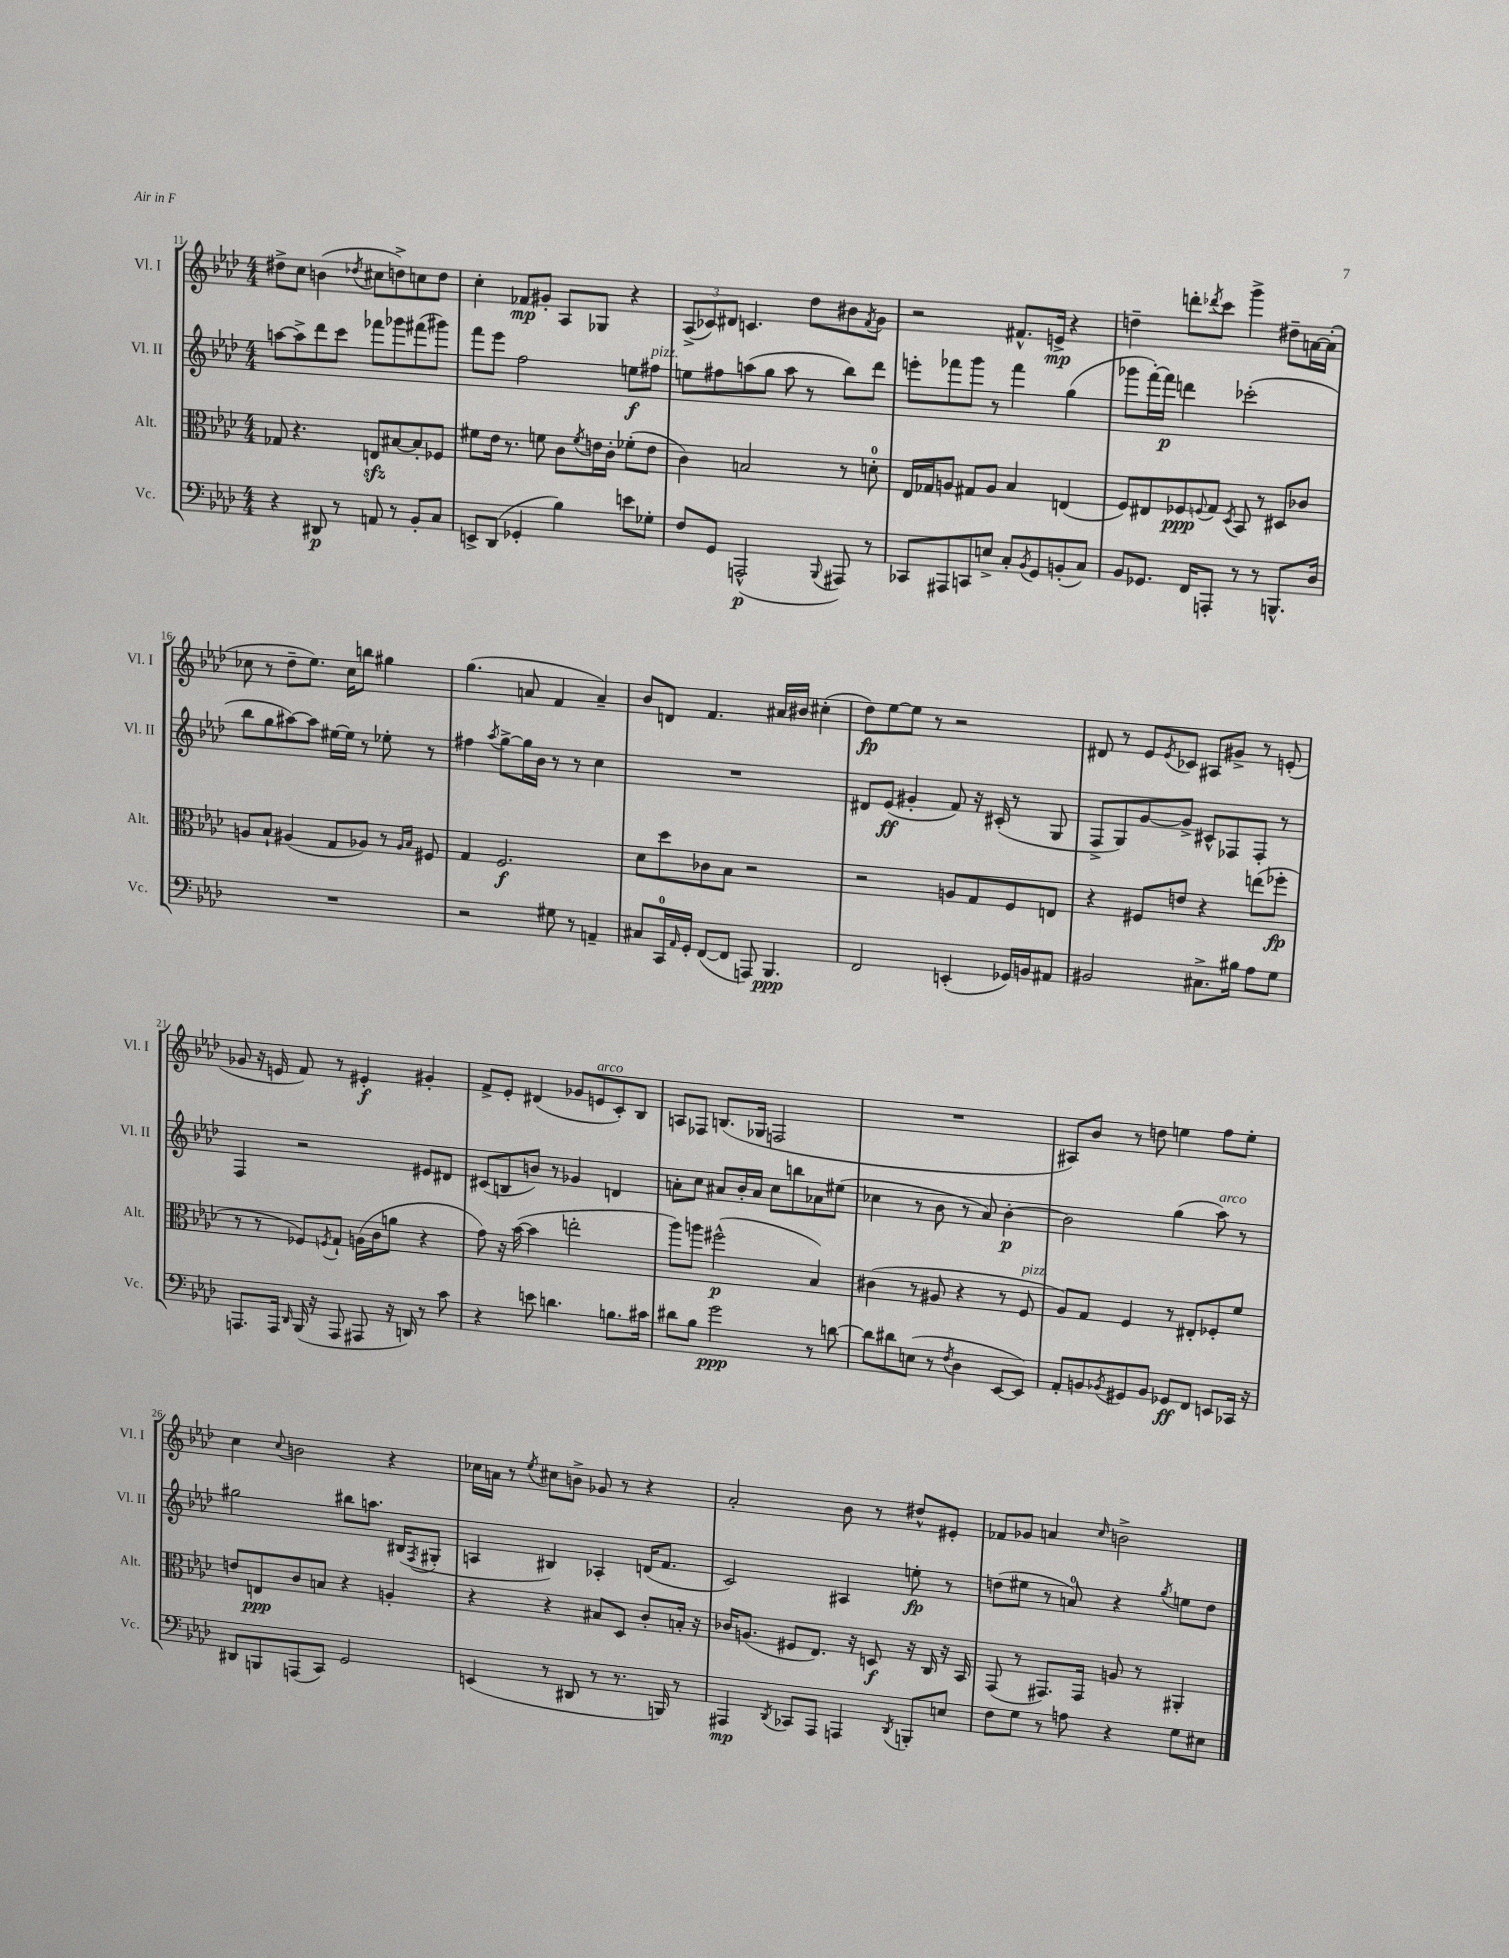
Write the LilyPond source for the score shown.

<<
\new StaffGroup <<
\new Staff = "s0" \with { instrumentName = "Vl. I" shortInstrumentName = "Vl. I" } {
    \clef treble \key aes \major \numericTimeSignature \time 4/4
    dis''8-> c''8 b'4( \acciaccatura { des''8 } cis''8 d''8->) c''8 d''8 |
    c''4-. fes'8\mp gis'8-. aes8 ges8 r4 |
    \tuplet 3/2 { aes8->( ces'8) dis'8 } c'4. des''8 bis'8 \acciaccatura { f'8 } g'8 |
    r2 fis'8.-^ e'16->\mp r4 |
    d''4-- d'''8-. \acciaccatura { des'''8 } c'''8 g'''4-> dis''8-- a'16~ a'16-.( |
    ces''8 r8 des''8-- ees''8.) ces''16 b''8 gis''4 |
    g''4.( a'8 f'4 a'4--) |
    bes'8 d'8 f'4. ais'16 bis'16 cis''4-.( |
    des''8\fp) ees''8~ ees''8 r8 r2 |
    dis'8 r8 ees'8 \acciaccatura { ees'8 } ces'8 ais8 gis'8-> r8 e'8-.( |
    ges'8 r16 e'16 f'8) r8 eis'4-.\f gis'4-. |
    f'8-> ees'8-. dis'4( ges'8 e'8^\markup { \italic "arco" } c'8-.) bes8 |
    a8 fes8 b8.( ges16 f2 |
    R1 |
    ais8) bes'8 r8 d''8 e''4 f''8 e''8-. |
    c''4 \appoggiatura { c''8 } b'2 r4 |
    ces''16 a'16 r8 \acciaccatura { ees''8 } cis''8 b'8-> ges'8 r8 r4 |
    aes'2-. bes'8 r8 dis''8-^ eis'8-. |
    fes'8 ges'8 a'4 \grace { c''16 } b'2-> \bar "|." |
}
\new Staff = "s1" \with { instrumentName = "Vl. II" shortInstrumentName = "Vl. II" } {
    \clef treble \key aes \major \numericTimeSignature \time 4/4
    a''8~ a''8-> des'''8 c'''8 fes'''8 ges'''8 fis'''8( gis'''8) |
    f'''8 ees'''8 f''2 e''8\f fis''8^\markup { \italic "pizz." } |
    e''8 fis''8 a''8( g''8 a''8 r8 bes''8) des'''8 |
    e'''8-. fes'''8 g'''8 r8 fes'''4 g''4( |
    ges'''8 f'''16~-.) f'''16\p d'''4 ces'''2-.( |
    bes''8 g''8 ais''8~) ais''8 eis''16~ eis''16 r8 ees''8-. r8 |
    fis''4 \acciaccatura { aes''8 } g''8~-> g''16 bes'16 r8 r8 c''4 |
    R1 |
    dis'8 ees'8\ff( gis'4-. f'8) r16 cis'16-.( r8 g8 |
    f8-> g8) g'8~ g'8-> cis'8-^ fes8 fes8-. r8 |
    f4 r2 eis'8 dis'8 |
    cis'8( b8 b'8) r8 ges'4 d'4 |
    a'8-. c''8 ais'8 bes'16-. ais'16 c''8 b''8 aes'8 eis''8( |
    ces''4 r8 bes'8 r8 aes'8) bes'4~-.\p |
    bes'2 g''4( aes''8^\markup { \italic "arco" }) r8 |
    gis''2 bis''8 a''8. bis16( \acciaccatura { f8 } gis8-. |
    a4 bis4) aes4-. d'16( f'8. |
    c'2) ais4 e''8-.\fp r8 |
    d''8( eis''8 r8 a'8-0) r4 \acciaccatura { g''8 } e''8 d''8 \bar "|." |
}
\new Staff = "s2" \with { instrumentName = "Alt." shortInstrumentName = "Alt." } {
    \clef alto \key aes \major \numericTimeSignature \time 4/4
    ges8 r4. e8\sfz bis8~ bis8-. fes8 |
    fis'8 ees'16 r8. f'8 c'8 \acciaccatura { f'8 } e'16 c'16-. fes'8-.( e'8 |
    c'4) b2 r8 d'8-0-. |
    ees16 ges16 a8 gis8 a8 bes4 e4( |
    f8) eis8 fes8\ppp \appoggiatura { f8 } g8 \acciaccatura { des8 } bes,8 r8 dis8 ces'8 |
    a8 bes8-! ais4( g8 aes8) r8 \grace { aes16 bes16 } fis8 |
    g4 f2.\f |
    des'8 des''8 ces'8 bes8 r2 |
    r2 a8 g8 f8 e8 |
    r4 fis8 e'8 r4 e''8( fes''8-.\fp |
    r8 r8 fes8) \acciaccatura { f8 } g8-! a16( c'16 a'8 r4 |
    g'8) r16 bes'16~( bes'4 e''2-. |
    aes''8) a''8 fis''2-^\p( bes4) |
    cis'4( r8 ais8 r4 r8 f8^\markup { \italic "pizz." } |
    aes8) g8 f4 r8 eis8-. fes8-. f'8 |
    e'8 e8\ppp c'8 b8 r4 a4-. |
    r4 r4 bis8 des8 c'8-. b16-. r16 |
    ces'16 a8.( fis8 ees8.) r16 d8\f r16 c16 r16 bes,16 |
    g,8( r8 gis,8.) gis,16 a8 r8 ais,4-. \bar "|." |
}
\new Staff = "s3" \with { instrumentName = "Vc." shortInstrumentName = "Vc." } {
    \clef bass \key aes \major \numericTimeSignature \time 4/4
    r4 dis,8\p r8 a,8 r8 bes,8-. c8 |
    e,8-> des,8( ges,4-. bes4) e'8 ges8-. |
    f8 g,8 a,,2-^\p( \appoggiatura { bes,,8 } ais,,8) r8 |
    ces,8 ais,,8 c,8 e8-> c8-. \acciaccatura { bes,8 } g,8 b,8-.( c8) |
    bes,8 ges,8. f,16 a,,8-. r8 r8 b,,8.-^ des16 |
    R1 |
    r2 gis8 r8 a,4-- |
    cis8 c,16-0 \grace { aes,16 } g,16-. f,8~( f,8 a,,8) bes,,4.\ppp |
    f,2 e,4-.( ges,16) b,16 ais,8 |
    bis,2 cis8.-> bis16 aes8 g8 |
    a,,8. a,,16 \grace { des,16 } bes,,16( r16 a,,8 ais,,8 r16 d,16) r8 c'8 |
    r4 e'8 d'4. b8. cis'16 |
    dis'8 bes8 g'2\ppp r8 d'8~ |
    d'8 dis'8 e8( r8 \acciaccatura { f8 } des4 ees,8~ ees,8) |
    aes,8-. b,8 \acciaccatura { bes,8 } gis,8 bes,8 ges,8\ff f,8 e,8 ces,16 r16 |
    dis,8 b,,8 a,,8( c,8) g,2 |
    e,4( r8 dis,8 r8 r8. b,,16) r8 |
    ais,,4\mp \acciaccatura { des,8 } ces,8 ais,,8 a,,4 \acciaccatura { des,8 } b,,8-. e8 |
    f8 g8 r8 a8 r4 g8 eis8 \bar "|." |
}
>>
>>
\layout { \context { \Score currentBarNumber = #11 } }
